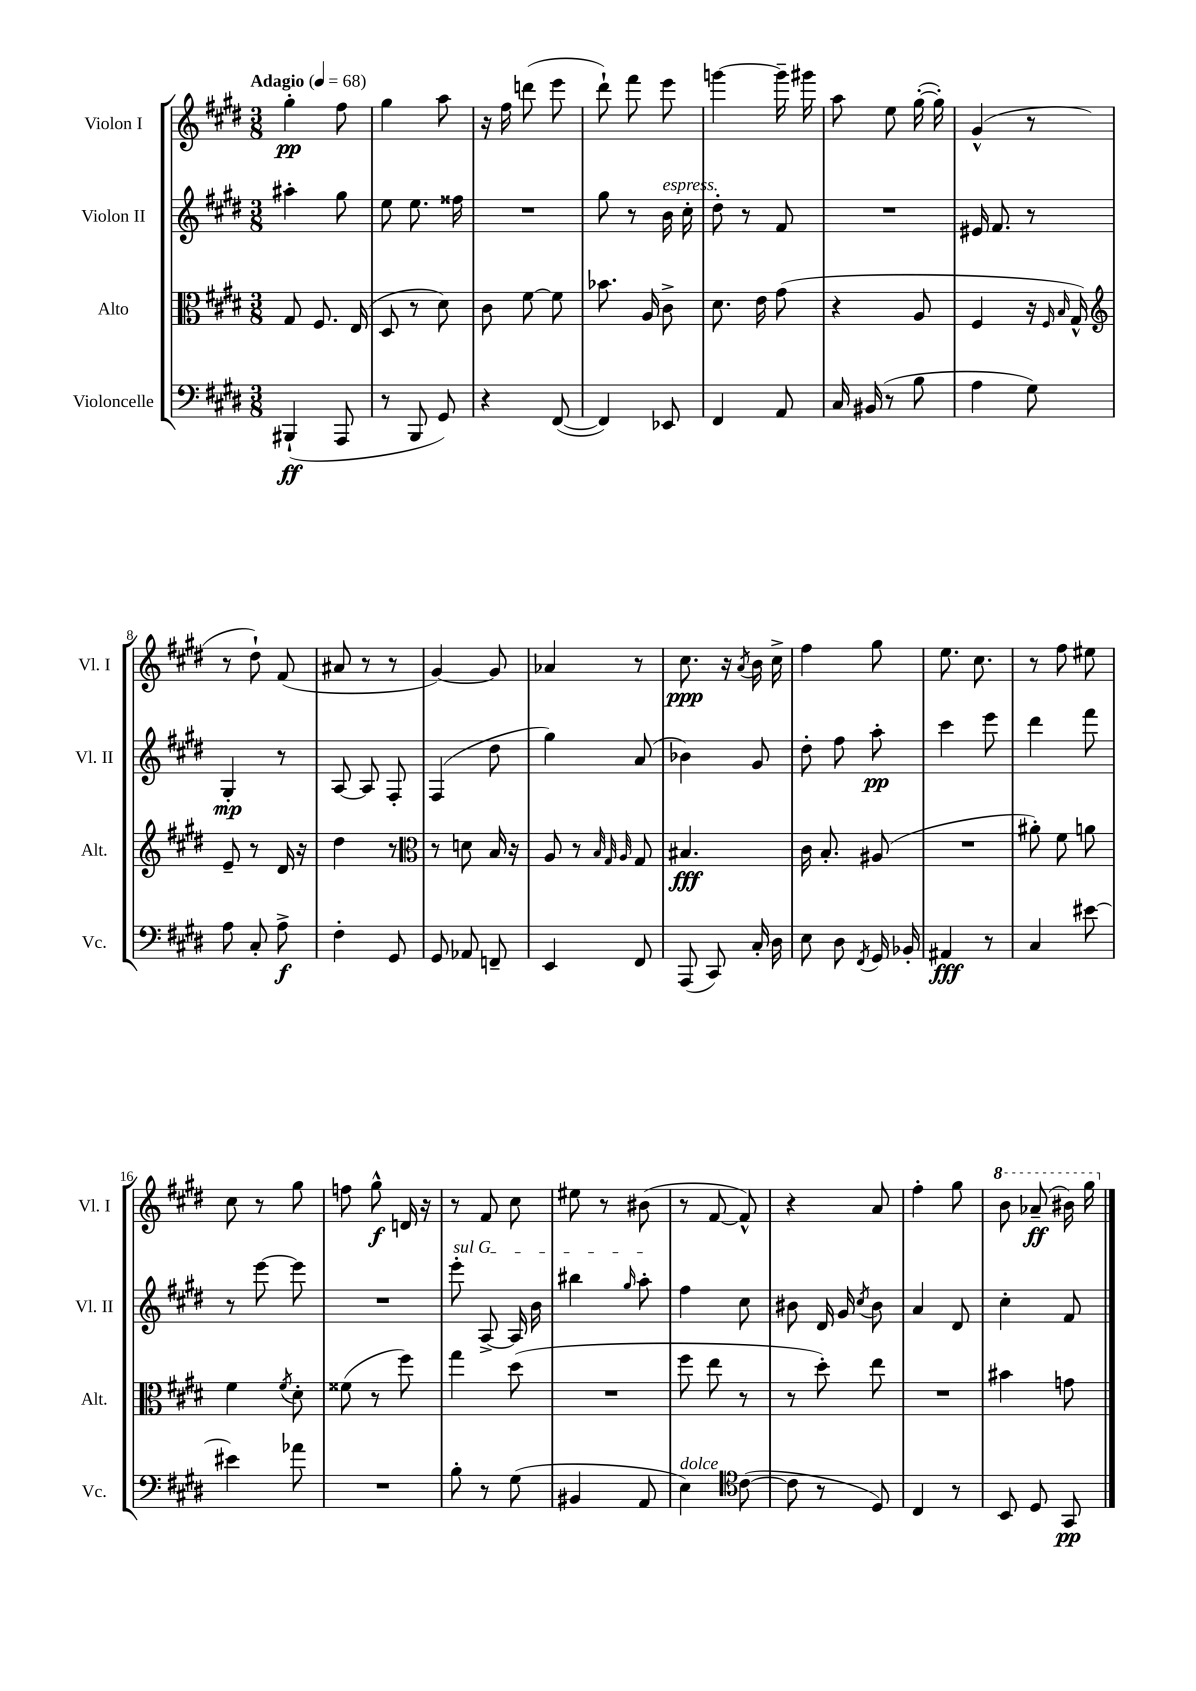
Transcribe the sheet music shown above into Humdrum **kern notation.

**kern	**dynam	**kern	**dynam	**kern	**dynam	**kern	**dynam
*part4	*part4	*part3	*part3	*part2	*part2	*part1	*part1
*staff4	*staff4	*staff3	*staff3	*staff2	*staff2	*staff1	*staff1
*I"Violoncelle	*	*I"Alto	*	*I"Violon II	*	*I"Violon I	*
*I'Vc.	*	*I'Alt.	*	*I'Vl. II	*	*I'Vl. I	*
*clefF4	*	*clefC3	*	*clefG2	*	*clefG2	*
*k[f#c#g#d#]	*	*k[f#c#g#d#]	*	*k[f#c#g#d#]	*	*k[f#c#g#d#]	*
*M3/8	*	*M3/8	*	*M3/8	*	*M3/8	*
*MM68	*	*MM68	*	*MM68	*	*MM68	*
=1	=1	=1	=1	=1	=1	=1	=1
!	!	!	!	!	!	!LO:TX:a:B:t=Adagio	!
(4BBB#X`/	ff	8G#/	.	4aa#X'\	.	4gg#'\	pp
.	.	8.F#/	.	.	.	.	.
8AAA/	.	.	.	8gg#\	.	8ff#\	.
.	.	(16E/	.	.	.	.	.
=2	=2	=2	=2	=2	=2	=2	=2
8r	.	8D#/	.	8ee\	.	4gg#\	.
8BBB/	.	8r	.	8.ee\	.	.	.
8GG#/)	.	8d#\)	.	.	.	8aa\	.
.	.	.	.	16ff##X\	.	.	.
=3	=3	=3	=3	=3	=3	=3	=3
4r	.	8c#\	.	4.r	.	16r	.
.	.	.	.	.	.	16ff#\	.
.	.	[8f#\	.	.	.	(8dddn\	.
([8FF#/	.	8f#\]	.	.	.	8eee\	.
=4	=4	=4	=4	=4	=4	=4	=4
4FF#/])	.	8.b-X\	.	8gg#\	.	8ddd#`\)	.
.	.	.	.	8r	.	8fff#\	.
.	.	16A/	.	.	.	.	.
!	!	!	!	!LO:TX:a:i:t=espress.	!	!	!
8EE-X/	.	8c#^\	.	16b\	.	8eee\	.
.	.	.	.	16cc#'\	.	.	.
=5	=5	=5	=5	=5	=5	=5	=5
4FF#/	.	8.d#\	.	8dd#'\	.	[4gggn\	.
.	.	.	.	8r	.	.	.
.	.	16e\	.	.	.	.	.
8AA/	.	(8g#\	.	8f#/	.	16ggg~\]	.
.	.	.	.	.	.	16ggg#X\	.
=6	=6	=6	=6	=6	=6	=6	=6
16C#/	.	4r	.	4.r	.	8aa\	.
(16BB#X/	.	.	.	.	.	.	.
8r	.	.	.	.	.	8ee\	.
8B\	.	8A/	.	.	.	([16gg#'\	.
.	.	.	.	.	.	16gg#'\])	.
=7	=7	=7	=7	=7	=7	=7	=7
4A\	.	4F#/	.	16e#X/	.	(4g#^^/	.
.	.	.	.	8.f#/	.	.	.
8G#\)	.	16r	.	8r	.	8r	.
.	.	16qqF#/	.	.	.	.	.
.	.	16qqB/	.	.	.	.	.
.	.	16G#^^/)	.	.	.	.	.
!!LO:LB:g=z
=8	=8	=8	=8	=8	=8	=8	=8
*	*	*clefG2	*	*	*	*	*
8A\	.	8e~/	.	4G#'/	mp	8r	.
8C#'/	.	8r	.	.	.	8dd#`\)	.
8A^\	f	16d#/	.	8r	.	(8f#/	.
.	.	16r	.	.	.	.	.
=9	=9	=9	=9	=9	=9	=9	=9
4F#'\	.	4dd#\	.	[8A/	.	8a#X/	.
.	.	.	.	8A/]	.	8r	.
8GG#/	.	8r	.	8F#'/	.	8r	.
=10	=10	=10	=10	=10	=10	=10	=10
*	*	*clefC3	*	*	*	*	*
8GG#/	.	8r	.	(4F#/	.	[4g#/)	.
8AA-X/	.	8dn\	.	.	.	.	.
8FFn~/	.	16B/	.	8dd#\	.	8g#/]	.
.	.	16r	.	.	.	.	.
=11	=11	=11	=11	=11	=11	=11	=11
4EE/	.	8A/	.	4gg#\)	.	4a-X/	.
.	.	8r	.	.	.	.	.
.	.	32qqB/	.	.	.	.	.
.	.	32qqG#/	.	.	.	.	.
.	.	32qqA/	.	.	.	.	.
8FF#/	.	8G#/	.	(8a/	.	8r	.
=12	=12	=12	=12	=12	=12	=12	=12
(8AAA/	.	4.B#X/	fff	4b-X\)	.	8.cc#\	ppp
8CC#/)	.	.	.	.	.	.	.
.	.	.	.	.	.	16r	.
.	.	.	.	.	.	8qa/	.
16C#'/	.	.	.	8g#/	.	16b\	.
16D#\	.	.	.	.	.	16cc#^\	.
=13	=13	=13	=13	=13	=13	=13	=13
8E\	.	16c#\	.	8dd#'\	.	4ff#\	.
.	.	8.B'/	.	.	.	.	.
8D#\	.	.	.	8ff#\	.	.	.
8qFF#/	.	.	.	.	.	.	.
16GG#/	.	(8A#X/	.	8aa'\	pp	8gg#\	.
16BB-X'/	.	.	.	.	.	.	.
=14	=14	=14	=14	=14	=14	=14	=14
4AA#X/	fff	4.r	.	4ccc#\	.	8.ee\	.
.	.	.	.	.	.	8.cc#\	.
8r	.	.	.	8eee\	.	.	.
=15	=15	=15	=15	=15	=15	=15	=15
4C#/	.	8a#X'\)	.	4ddd#\	.	8r	.
.	.	8f#\	.	.	.	8ff#\	.
[8e#X\	.	8an\	.	8fff#\	.	8ee#X\	.
!!LO:LB:g=z
=16	=16	=16	=16	=16	=16	=16	=16
4e#X\]	.	4f#\	.	8r	.	8cc#\	.
.	.	.	.	[8eee\	.	8r	.
.	.	8qf#/	.	.	.	.	.
8a-X\	.	8d#'\	.	8eee\]	.	8gg#\	.
=17	=17	=17	=17	=17	=17	=17	=17
4.r	.	(8f##X\	.	4.r	.	8ffn\	.
.	.	8r	.	.	.	8gg#^^\	f
.	.	8ff#\)	.	.	.	16dn/	.
.	.	.	.	.	.	16r	.
=18	=18	=18	=18	=18	=18	=18	=18
!	!	!	!	!LO:TX:a:i:t=sul G	!	!	!
8B'\	.	4gg#\	.	8eee'\	.	8r	.
8r	.	.	.	[8A^/	.	8f#/	.
(8G#\	.	(8dd#\	.	16A/]	.	8cc#\	.
.	.	.	.	16b\	.	.	.
=19	=19	=19	=19	=19	=19	=19	=19
4BB#X/	.	4.r	.	4bb#X\	.	8ee#X\	.
.	.	.	.	.	.	8r	.
.	.	.	.	16qqgg#/	.	.	.
8AA/	.	.	.	8aa'\	.	(8b#X\	.
=20	=20	=20	=20	=20	=20	=20	=20
!LO:TX:a:i:t=dolce	!	!	!	!	!	!	!
4E\)	.	8ff#\	.	4ff#\	.	8r	.
.	.	8ee\	.	.	.	[8f#/	.
*clefC4	*	*	*	*	*	*	*
([8c#\	.	8r	.	8cc#\	.	8f#^^/])	.
=21	=21	=21	=21	=21	=21	=21	=21
8c#\]	.	8r	.	8b#X\	.	4r	.
8r	.	8dd#'\)	.	16d#/	.	.	.
.	.	.	.	16g#/	.	.	.
.	.	.	.	8qcc#/	.	.	.
8D#/)	.	8ee\	.	8b#\	.	8a/	.
=22	=22	=22	=22	=22	=22	=22	=22
4C#/	.	4.r	.	4a/	.	4ff#'\	.
8r	.	.	.	8d#/	.	8gg#\	.
=23	=23	=23	=23	=23	=23	=23	=23
*	*	*	*	*	*	*8va	*
8BB/	.	4b#X\	.	4cc#'\	.	8bb\	.
8D#/	.	.	.	.	.	(8aa-X~/	ff
8GG#/	pp	8gn\	.	8f#/	.	16bb#X\)	.
.	.	.	.	.	.	16ggg#\	.
*	*	*	*	*	*	*X8va	*
==	==	==	==	==	==	==	==
*-	*-	*-	*-	*-	*-	*-	*-
